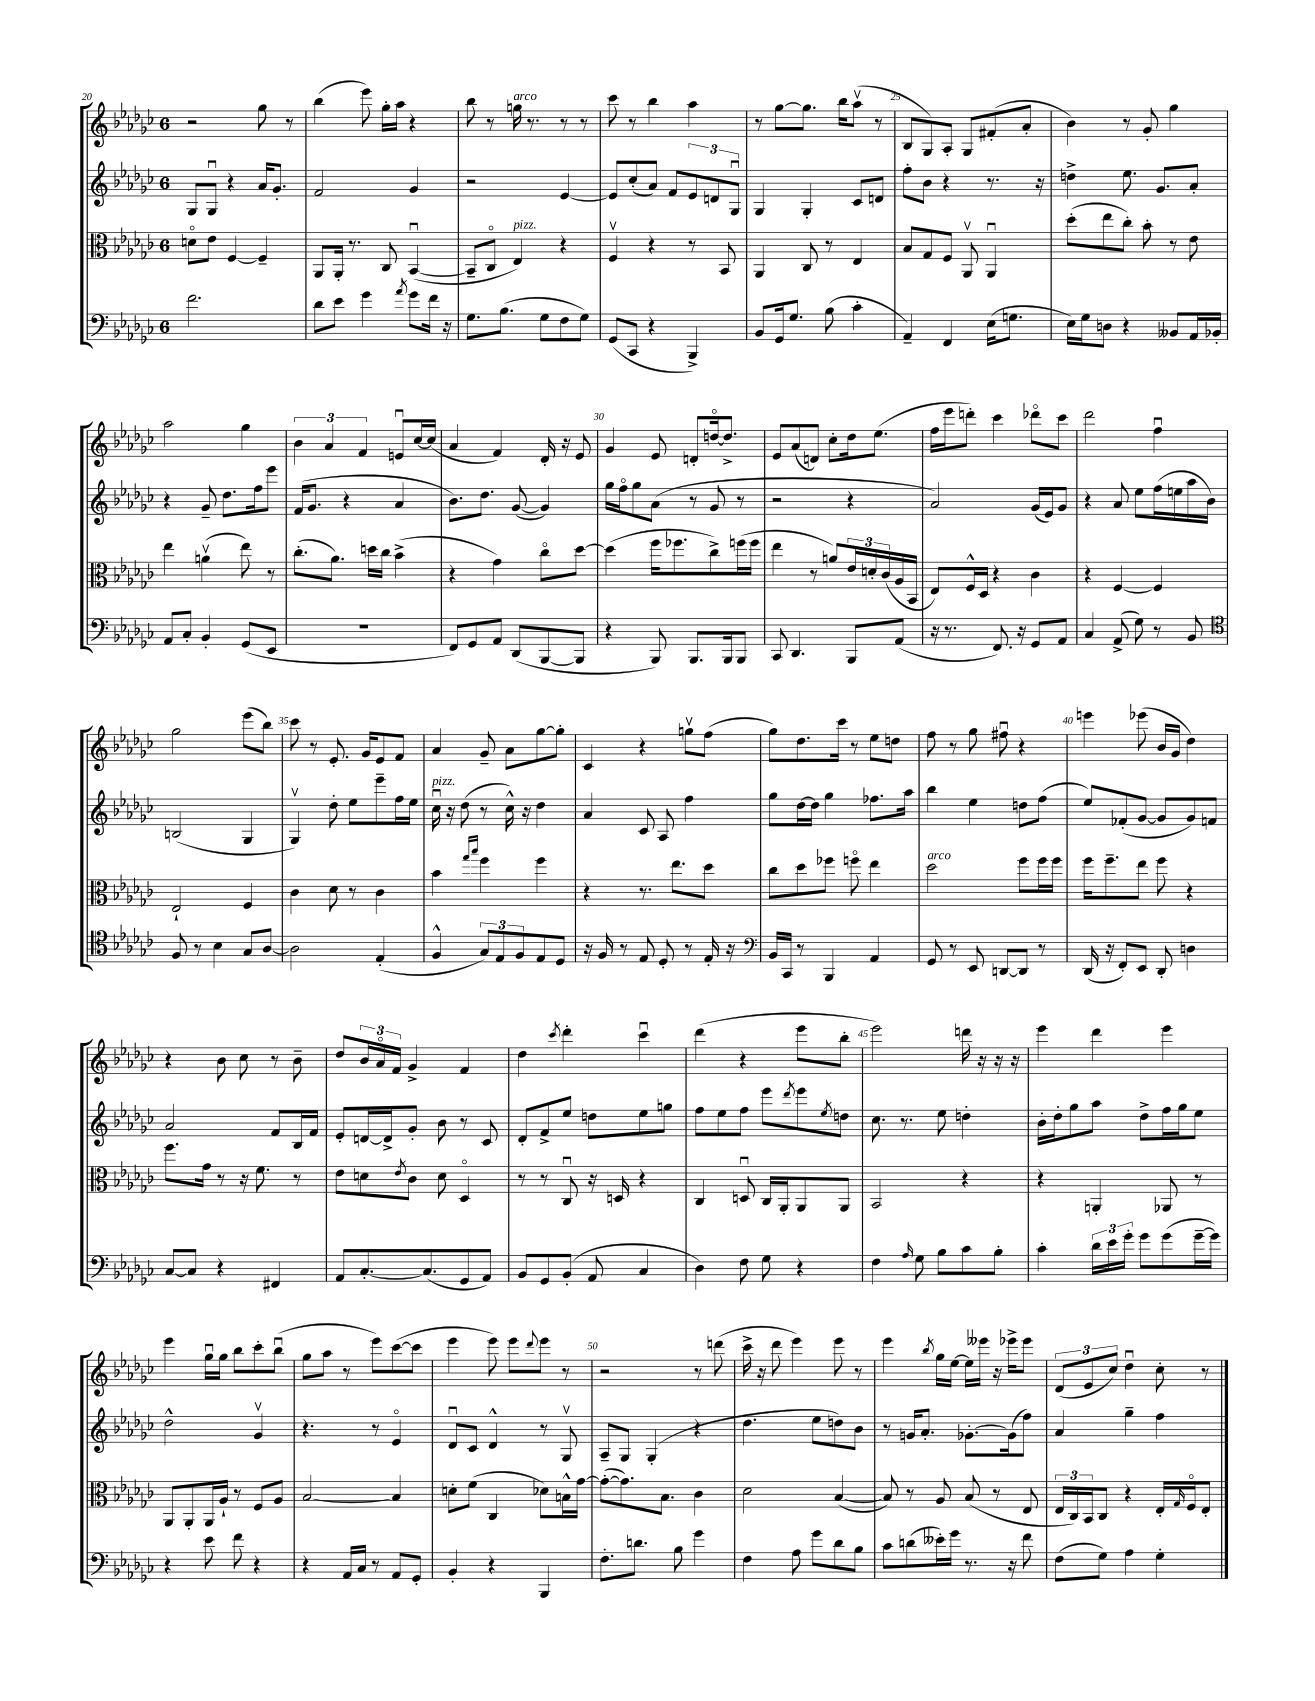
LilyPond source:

<<
\new StaffGroup <<
\new Staff = "s0" {
    \clef treble \key ges \major \once \override Staff.TimeSignature.style = #'single-digit \time 6/8
    r2 ges''8 r8 |
    bes''4( ees'''8) ges''16-. aes''16 r4 |
    bes''8 r8 g''16^\markup { \italic "arco" } r8. r8 r8 |
    ces'''8 r8 bes''4 aes''4 |
    r8 ges''8~ ges''8. bes''16 aes''8\upbow( r8 |
    bes8 ges8) aes8-. ges8 fis'8-.( aes'8-. |
    bes'4) r8 ges'8-. ges''4 |
    aes''2 ges''4 |
    \tuplet 3/2 { bes'4 aes'4 f'4 } e'8\downbow ces''16~ ces''16( |
    aes'4 f'4) des'16-. r16 ees'8 |
    ges'4 ees'8 d'8-. d''16~\flageolet d''8.-> |
    ees'8 aes'8( d'8) ces''8-. des''16 ees''8.( |
    f''16 ees'''16 d'''8-.) ces'''4 des'''8\flageolet ces'''8 |
    des'''2 f''4\downbow |
    ges''2 ees'''8( bes''8) |
    ces'''8 r8 ees'8.-. ges'16 ees'8 f'8 |
    aes'4 ges'8-- aes'8 ges''8~ ges''8-. |
    ces'4 r4 g''8\upbow f''8( |
    ges''8) des''8. ces'''16 r8 ees''8 d''8 |
    f''8 r8 ges''8 fis''8\downbow r4 |
    e'''4 ees'''8( bes'16 ges'16 des''4) |
    r4 bes'8 ces''8 r8 bes'8-- |
    des''8 \tuplet 3/2 { bes'16 aes'16\flageolet f'16 } ges'4-> f'4 |
    des''4 \acciaccatura { ces'''8 } des'''4-. ces'''4\downbow |
    des'''4( r4 ees'''8 bes''8-. |
    ees'''2) d'''16 r16 r16 r16 |
    ees'''4 des'''4 ees'''4 |
    ees'''4 ges''16\downbow ges''16 bes''8 ces'''8-. bes''8\downbow( |
    ges''8 aes''8 r8 ees'''8) ces'''8~( ces'''8 |
    ees'''4 ees'''8) ees'''8 \appoggiatura { des'''8 } ees'''8 r8 |
    r2 r8 d'''8( |
    ces'''16-> r16 des'''8 ees'''4) ees'''8 r8 |
    ees'''4 \acciaccatura { bes''8 } ges''16 ees''16~ ees''16 eeses'''16 r16 ees'''16-> ees'''8 |
    \tuplet 3/2 { des'8( ees'8 ces''8) } des''4\downbow ces''8-. r8 \bar "|." |
}
\new Staff = "s1" {
    \clef treble \key ges \major \once \override Staff.TimeSignature.style = #'single-digit \time 6/8
    ges8 ges8\downbow r4 aes'16 ges'8.-. |
    f'2 ges'4 |
    r2 ees'4~ |
    ees'8 ces''8-.( aes'8) f'8 \tuplet 3/2 { ees'8 d'8 ges8\downbow } |
    ges4 ges4-. ces'8 d'8 |
    f''8-. bes'8 r4 r8. r16 |
    d''4-> ees''8. ges'8. aes'8-. |
    r4 ges'8-- des''8. f''16 ees'''8 |
    f'16( ges'8. r4 aes'4 |
    bes'8.) des''8. ges'8~( ges'4) |
    ges''16 f''16\flageolet ges''8 aes'8( r8 ges'8 r8 |
    r2 r4 |
    aes'2) ges'16( ees'16) ges'8 |
    r4 aes'8 ees''8 f''16( e''16 aes''16 bes'16) |
    b2( ges4 |
    ges4\upbow) des''8-. ees''8 ees'''8-- f''16 ees''16 |
    ces''16\downbow^\markup { \italic "pizz." } r16 des''8( r8 ces''16-^) r16 des''4 |
    aes'4 ces'8 aes8 f''4 |
    ges''8 des''16~ des''16 ges''4 fes''8. aes''16 |
    bes''4 ees''4 d''8 f''8( |
    ees''8) fes'8-.( ges'8~ ges'8 ges'8) f'8 |
    aes'2 f'8 bes16 f'16 |
    ees'8-. d'16~ d'16-> ges'8-. bes'8 r8 ces'8 |
    des'8-. f'8-> ees''8 d''8 ees''8 g''8 |
    f''8 ees''8 f''8 ees'''8 \acciaccatura { des'''8 } ees'''8 \acciaccatura { ees''8 } d''8 |
    ces''8. r8. ees''8 d''4-. |
    bes'16-. des''16-. ges''8 aes''8 des''8-> f''16 ges''16 ees''8 |
    des''2-^ ges'4\upbow |
    r4. r8 ees'4\flageolet |
    des'8\downbow ces'8 des'4-^ r8 ges8\upbow |
    aes8-- ges8 ges4-.( r4 |
    des''4. ees''8 d''8) bes'8 |
    r8 g'16 aes'8.-. ges'8.~-. ges'16( f''8) |
    aes'4 ges''4-- f''4 \bar "|." |
}
\new Staff = "s2" {
    \clef alto \key ges \major \once \override Staff.TimeSignature.style = #'single-digit \time 6/8
    d'8\flageolet ees'8 f4~ f4-- |
    aes,8 aes,16-. r8. ces8 bes,4~\downbow( |
    bes,8-- ces8\flageolet ees4^\markup { \italic "pizz." }) r4 |
    f4\upbow r4 r8 bes,8 |
    aes,4 ces8 r8 ees4 |
    bes8 ges8 f8 aes,8\upbow aes,4\downbow |
    des''8-.( ees''8 ces''8-.) bes'8-. r8 ees'8 |
    ees''4 a'4\upbow( ees''8) r8 |
    ces''8.-.( aes'8.) d''16 ces''16 bes'4->( |
    r4 ges'4) ces''8\flageolet des''8~ |
    des''4( f''16 fes''8. ces''8->) f''16( f''16 |
    ees''4 r8 a'8) \tuplet 3/2 { ees'16 d'16-. ces'16( } aes16 bes,16 |
    ees8) f16-^ des16 r4 ces'4 |
    r4 f4~ f4 |
    ees2-! f4 |
    ces'4 des'8 r8 ces'4 |
    bes'4 \grace { ges''16 bes''16 } f''4 f''4 |
    r4 r8. ees''8. des''8 |
    ces''8 des''8 fes''8 f''8\flageolet ees''4 |
    des''2^\markup { \italic "arco" } f''8 f''16 f''16 |
    f''16 f''8.-- ees''8 f''8 r4 |
    f''8. ges'16 r8 r16 f'8. r8 |
    ees'8 d'8 \acciaccatura { ees'8 } ces'8 d'8 des4\flageolet |
    r8 r8 ces8\downbow r16 d16 r4 |
    ces4 d8\downbow ces16 aes,16-. aes,8 aes,8 |
    bes,2 r4 |
    r4 a,4-. aes,8 r8 |
    aes,8 aes,8-. aes,16 aes16-! r8 f8 aes8 |
    bes2~ bes4 |
    d'8-. f'8( ces4 des'8) b16-^ ges'16~ |
    ges'8~-.( ges'8.) bes8. ces'4 |
    des'2 bes4~( |
    bes8) r8 aes8 bes8( r8 ees8 |
    \tuplet 3/2 { ees16 ces16) bes,16 } ces8 r4 ees16-. \grace { ges16 } f16\flageolet ees8-. \bar "|." |
}
\new Staff = "s3" {
    \clef bass \key ges \major \once \override Staff.TimeSignature.style = #'single-digit \time 6/8
    f'2. |
    des'8 ees'8 ges'4 \acciaccatura { aes'8 } ges'8 f'16 r16 |
    ges8. bes8.( ges8 f8 ges8) |
    ges,8( ces,8 r4 bes,,4->) |
    bes,8 ges,16 ges8. bes8( ces'4-. |
    aes,4--) f,4 ees16( g8. |
    ees16) ges16 d8 r4 beses,8 aes,16 bes,16-. |
    aes,8 ces8-. bes,4-. ges,8( ees,8 |
    R2. |
    f,8) ges,8 aes,8 des,8( bes,,8~ bes,,8 |
    r4 bes,,8) bes,,8. bes,,16 bes,,8 |
    ces,8 des,4. bes,,8 aes,8( |
    r16 r8. f,8.) r16 ges,8 aes,8 |
    ces4 aes,8->( ges8) r8 bes,8 |
    \clef tenor f8 r8 bes4 ges8 aes8~ |
    aes2 ees4-.( |
    f4-^ \tuplet 3/2 { ges8) ees8 f8 } ees8 des8 |
    r16 f16 r8 ees8 des8-. r8 ees16-. r16 |
    \clef bass bes,16 ces,16 r8 bes,,4 aes,4 |
    ges,8 r8 ees,8 d,8~ d,8 r8 |
    des,16( r16 f,8-.) ees,8 des,8-. d4 |
    ces8~ ces8 r4 fis,4 |
    aes,8 ces8.~-. ces8.( ges,8 aes,8) |
    bes,8 ges,8 bes,8-.( aes,8 ces4 |
    des4) f8 ges8 r4 |
    f4 \grace { aes16 } ges8 bes8 ces'8 bes8-. |
    ces'4-. \tuplet 3/2 { des'16 ees'16 ges'16-. } ges'8 ges'8( ges'16~-- ges'16) |
    r4 ees'8 f'8 r4 |
    r4 aes,16 ces16 r8 aes,8 ges,8-. |
    bes,4-. r4 bes,,4 |
    f8.-. d'8. bes8 ges'4 |
    f4 aes8 ges'8 des'8 bes8 |
    ces'8 d'8( eeses'16-.) ges'16 r8. r16 f'8 |
    f8( ges8) aes4 ges4-. \bar "|." |
}
>>
>>
\layout { \context { \Score currentBarNumber = #20 \override BarNumber.break-visibility = ##(#f #t #t) barNumberVisibility = #(every-nth-bar-number-visible 5) } }
